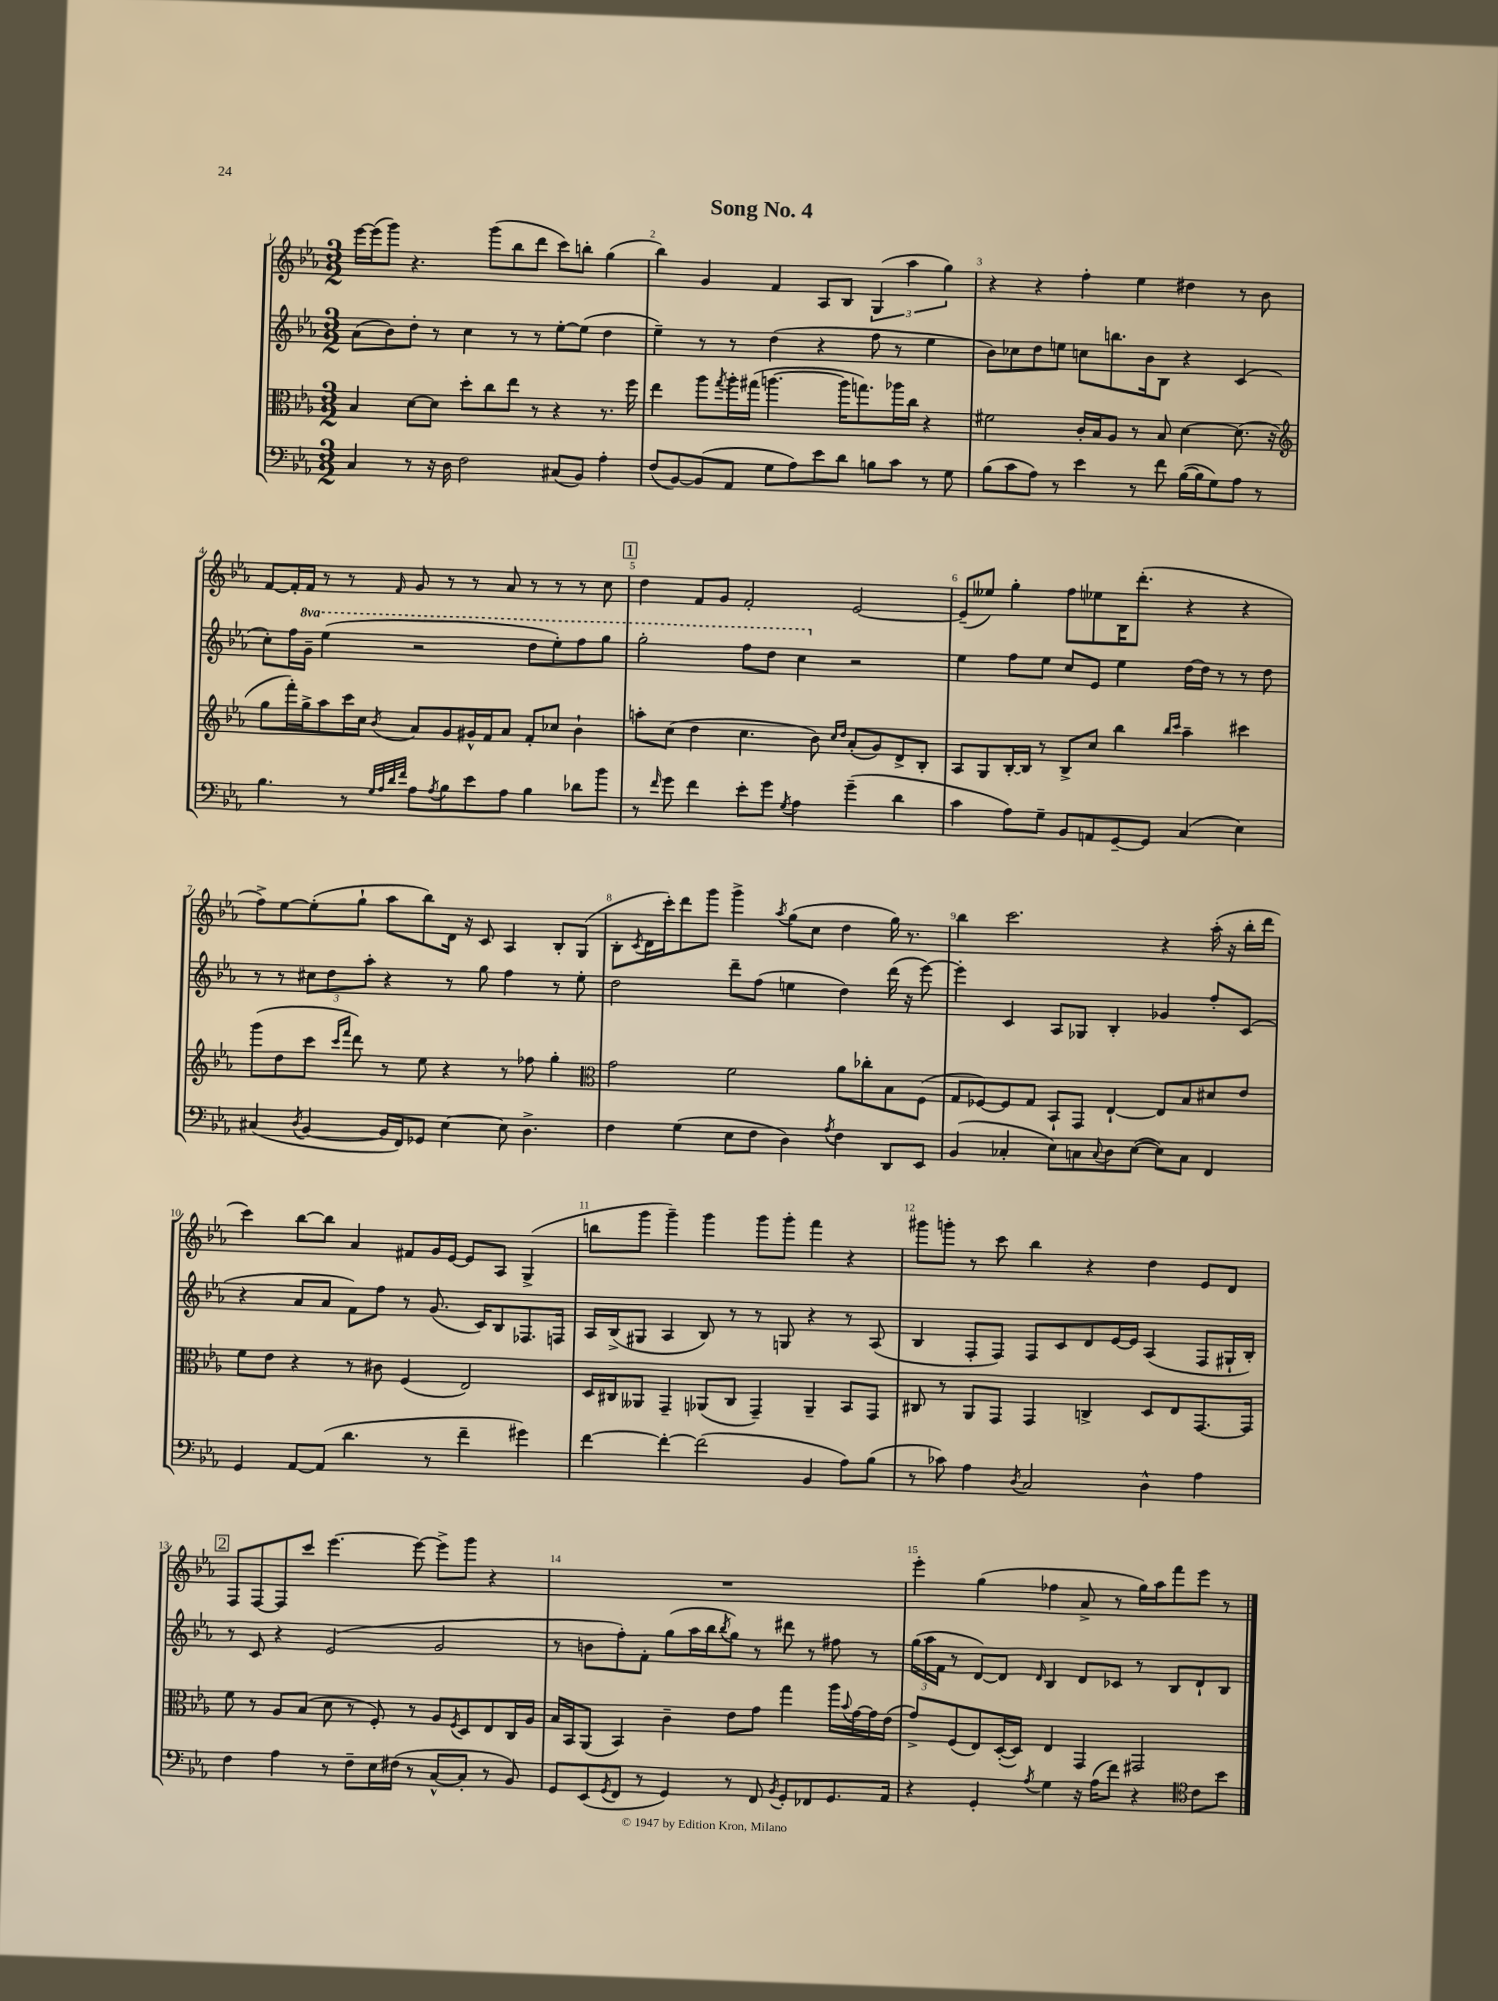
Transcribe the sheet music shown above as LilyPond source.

\header { title = "Song No. 4" }
<<
\new StaffGroup <<
\new Staff = "s0" {
    \clef treble \key ees \major \numericTimeSignature \time 3/2
    ees'''16~ ees'''16( g'''8) r4. g'''8( bes''8 d'''8 c'''8) b''8-. g''4( |
    bes''4) g'4 f'4 aes8 bes8 \tuplet 3/2 { g4( aes''4 g''4) } |
    r4 r4 f''4-. ees''4 dis''4 r8 bes'8 |
    f'8~ f'16-. f'16 r8 r8 \grace { f'16 } g'8 r8 r8 aes'8 r8 r8 r8 c''8 |
    \mark \markup { \box "1" } d''4 f'8 g'8 f'2-. ees'2~ |
    ees'8--( eeses''8) g''4-. f''8 ees''8 bes16 d'''8.-.( r4 r4 |
    f''8->) ees''8~ ees''8-.( g''8-! aes''8 bes''8) d'16 r16 c'8 aes4 bes8-. g8( |
    bes8-. \acciaccatura { c'8 } d'16 c'''16-.) d'''8 g'''8 g'''4-> \acciaccatura { aes''8 } g''8( c''8 d''4 g''16) r8. |
    bes''4 c'''2. r4 aes''16-.( r16 bes''16-. d'''16 |
    c'''4) bes''8~ bes''8 aes'4 fis'8 g'16 ees'16~ ees'8 aes8 g4->( |
    b''8 g'''8 g'''4--) g'''4 g'''8 g'''8-. f'''4 r4 |
    gis'''8 g'''8-. r8 c'''8 bes''4 r4 d''4 ees'8 d'8 |
    \mark \markup { \box "2" } f8 f8~ f8 c'''8 ees'''4.~ ees'''8~ ees'''8-> g'''8 r4 |
    R1. |
    ees'''4-. g''4( fes''4 aes'8-> r8 g''16) aes''16 f'''8 ees'''8 r8 \bar "|." |
}
\new Staff = "s1" {
    \clef treble \key ees \major \numericTimeSignature \time 3/2 \set Staff.ottavationMarkups = #ottavation-simple-ordinals
    aes'8( bes'8) d''8-. r8 c''4 r8 r8 ees''8~-. ees''8( d''4 |
    ees''4--) r8 r8 d''4( r4 f''8 r8 ees''4 |
    bes'8) ces''8 d''8 e''8 c''8 b''8. bes'16 bes8 r4 c'4( |
    c''8-.) f''16 \ottava #1 g''16-- ees'''4( r2 d'''8 ees'''8-.) f'''8 g'''8 |
    \mark \markup { \box "1" } g'''2-. f'''8 d'''8 c'''4 \ottava #0 r2 |
    ees''4 f''8 ees''8 c''8 ees'8 ees''4 d''16~ d''16 r8 r8 d''8 |
    r8 r8 \tuplet 3/2 { cis''8 d''8 aes''8-. } r4 r8 g''8 f''4 r8 ees''8-. |
    d''2 d'''8-- f''8( e''4 d''4) d'''16( r16 ees'''8~) |
    ees'''4-. c'4 aes8 ges8 bes4-. ges'4 f''8-. c'8( |
    r4 aes'8 aes'8 f'8) f''8 r8 g'8.( c'16) bes8 fes8. f16 |
    aes16 bes16->( gis8 aes4 bes8) r8 r8 g8 r4 r8 aes8( |
    bes4 f8-. f8) f8 c'8 d'8 ees'16~ ees'16 aes4( f8 gis16-! bes16-.) |
    \mark \markup { \box "2" } r8 c'8 r4 ees'2( g'2 |
    r8 b'8 f''8-.) f'8-. g''8( aes''16 bes''16 \acciaccatura { bes''8 } g''8) r8 dis'''8 r8 fis''8 r8 |
    \tuplet 3/2 { g''16( aes''16 f'16 } r8 d'8~) d'8 \grace { d'16 } bes4 d'8 ces'8 r8 bes8 d'8-! bes8 \bar "|." |
}
\new Staff = "s2" {
    \clef alto \key ees \major \numericTimeSignature \time 3/2
    bes4 d'8~ d'8 d''8-. c''8 ees''8 r8 r4 r8. f''16 |
    ees''4 aes''8 \acciaccatura { g''8 } aes''16-. gis''16( a''4.~ a''16 g''8.) aes''16 c''16 r4 |
    fis'2 c'16-. bes16 aes8 r8 bes8 d'4~ d'8.( r16 |
    \clef treble g''8 f'''16-.) g''16-> aes''8 c'''16 c''16 \acciaccatura { bes'8 } aes'8 g'8 gis'16-^ f'16 aes'8 f'8-. ces''8 bes'4-! |
    \mark \markup { \box "1" } a''8-. c''8( d''4 c''4. bes'8) \grace { c''16 d''16 } aes'8-.( g'8) d'8-> bes8-. |
    aes8 g8 bes16~-. bes16 r8 bes8-> c''8 bes''4 \grace { bes''16 c'''16 } aes''4-- cis'''4 |
    g'''8( d''8 c'''8 \grace { c'''16 f'''16 } d'''8) r8 ees''8 r4 r8 fes''8 g''4-. |
    \clef alto g'2 f'2 aes'8 ces''8-. bes8 f8( |
    g8 fes8~) fes8 g8 bes,8-! g,8 ees4~-! ees8 bes8 dis'8 ees'8 |
    f'8 ees'8 r4 r8 cis'8 f4( ees2) |
    d16 cis16 aeses,8 g,4-- aes,8( cis8 g,4--) aes,4-- bes,8 g,8 |
    cis8 r8 aes,8 g,8 g,4 c4-> d8 ees8 g,8.~ g,16 |
    \mark \markup { \box "2" } f'8 r8 aes8 bes8( d'8 r8 f8-.) r8 aes8 \acciaccatura { f8 } d8 ees8 c16 aes16 |
    bes16 bes,16 aes,8( bes,4) c'4-- ees'8 g'8 g''4 aes''16 \appoggiatura { bes'8 } g'16~ g'16 ees'16( |
    g'8->) f8( ees8) d16~-.( d16) ees4 g,4 gis,2 \bar "|." |
}
\new Staff = "s3" {
    \clef bass \key ees \major \numericTimeSignature \time 3/2
    c4 r8 r16 d16 f2 cis8( bes,8) aes4-. |
    f8( bes,8~) bes,8( aes,8 g8 aes8) ees'8 d'8 b8 c'8 r8 g8 |
    bes8( c'8 aes8) r8 ees'4 r8 f'8 bes16~( bes16 g8) aes8 r8 |
    bes4. r8 \grace { g32 aes32 d'32 f'32 } aes8 \acciaccatura { aes8 } bes8 ees'8 aes8 bes4 des'8 bes'8 |
    \mark \markup { \box "1" } r8 \grace { f'16 } g'8 f'4 ees'8-. g'8 \acciaccatura { g8 } aes4 g'4--( d'4 |
    c'4 aes8) g8-- bes,8 a,8 g,8~-- g,8 c4( ees4) |
    cis4( \acciaccatura { d8 } bes,4~ bes,16 f,16) ges,8 ees4~ ees8 d4.-> |
    f4 g4( ees8 f8 d4) \acciaccatura { aes8 } f4 d,8 ees,8 |
    bes,4( ces4-. ees8) c8 \appoggiatura { c8 } d8 ees8~( ees8) c8 f,4 |
    g,4 aes,8~ aes,8( d'4. r8 f'4-- gis'4) |
    f'4~ f'4~-. f'2( bes,4 aes8) bes8( |
    r8 ces'8) aes4 \acciaccatura { d8 } c2 d4-^ aes4 |
    \mark \markup { \box "2" } f4 aes4 r8 f8-- ees16 fis16( r8 c8~-^ c8-. r8 bes,8) |
    g,8 ees,8( \acciaccatura { g,8 } f,8 r8 g,4) r8 f,8 \acciaccatura { bes,8 } g,8-. fes,8 g,8. aes,16 |
    r4 g,4-. \acciaccatura { aes8 } g4 r16 aes16( f'8) r4 \clef tenor c'8 bes'8 \bar "|." |
}
>>
>>
\layout { \context { \Score \override BarNumber.break-visibility = ##(#f #t #t) barNumberVisibility = #all-bar-numbers-visible } }
